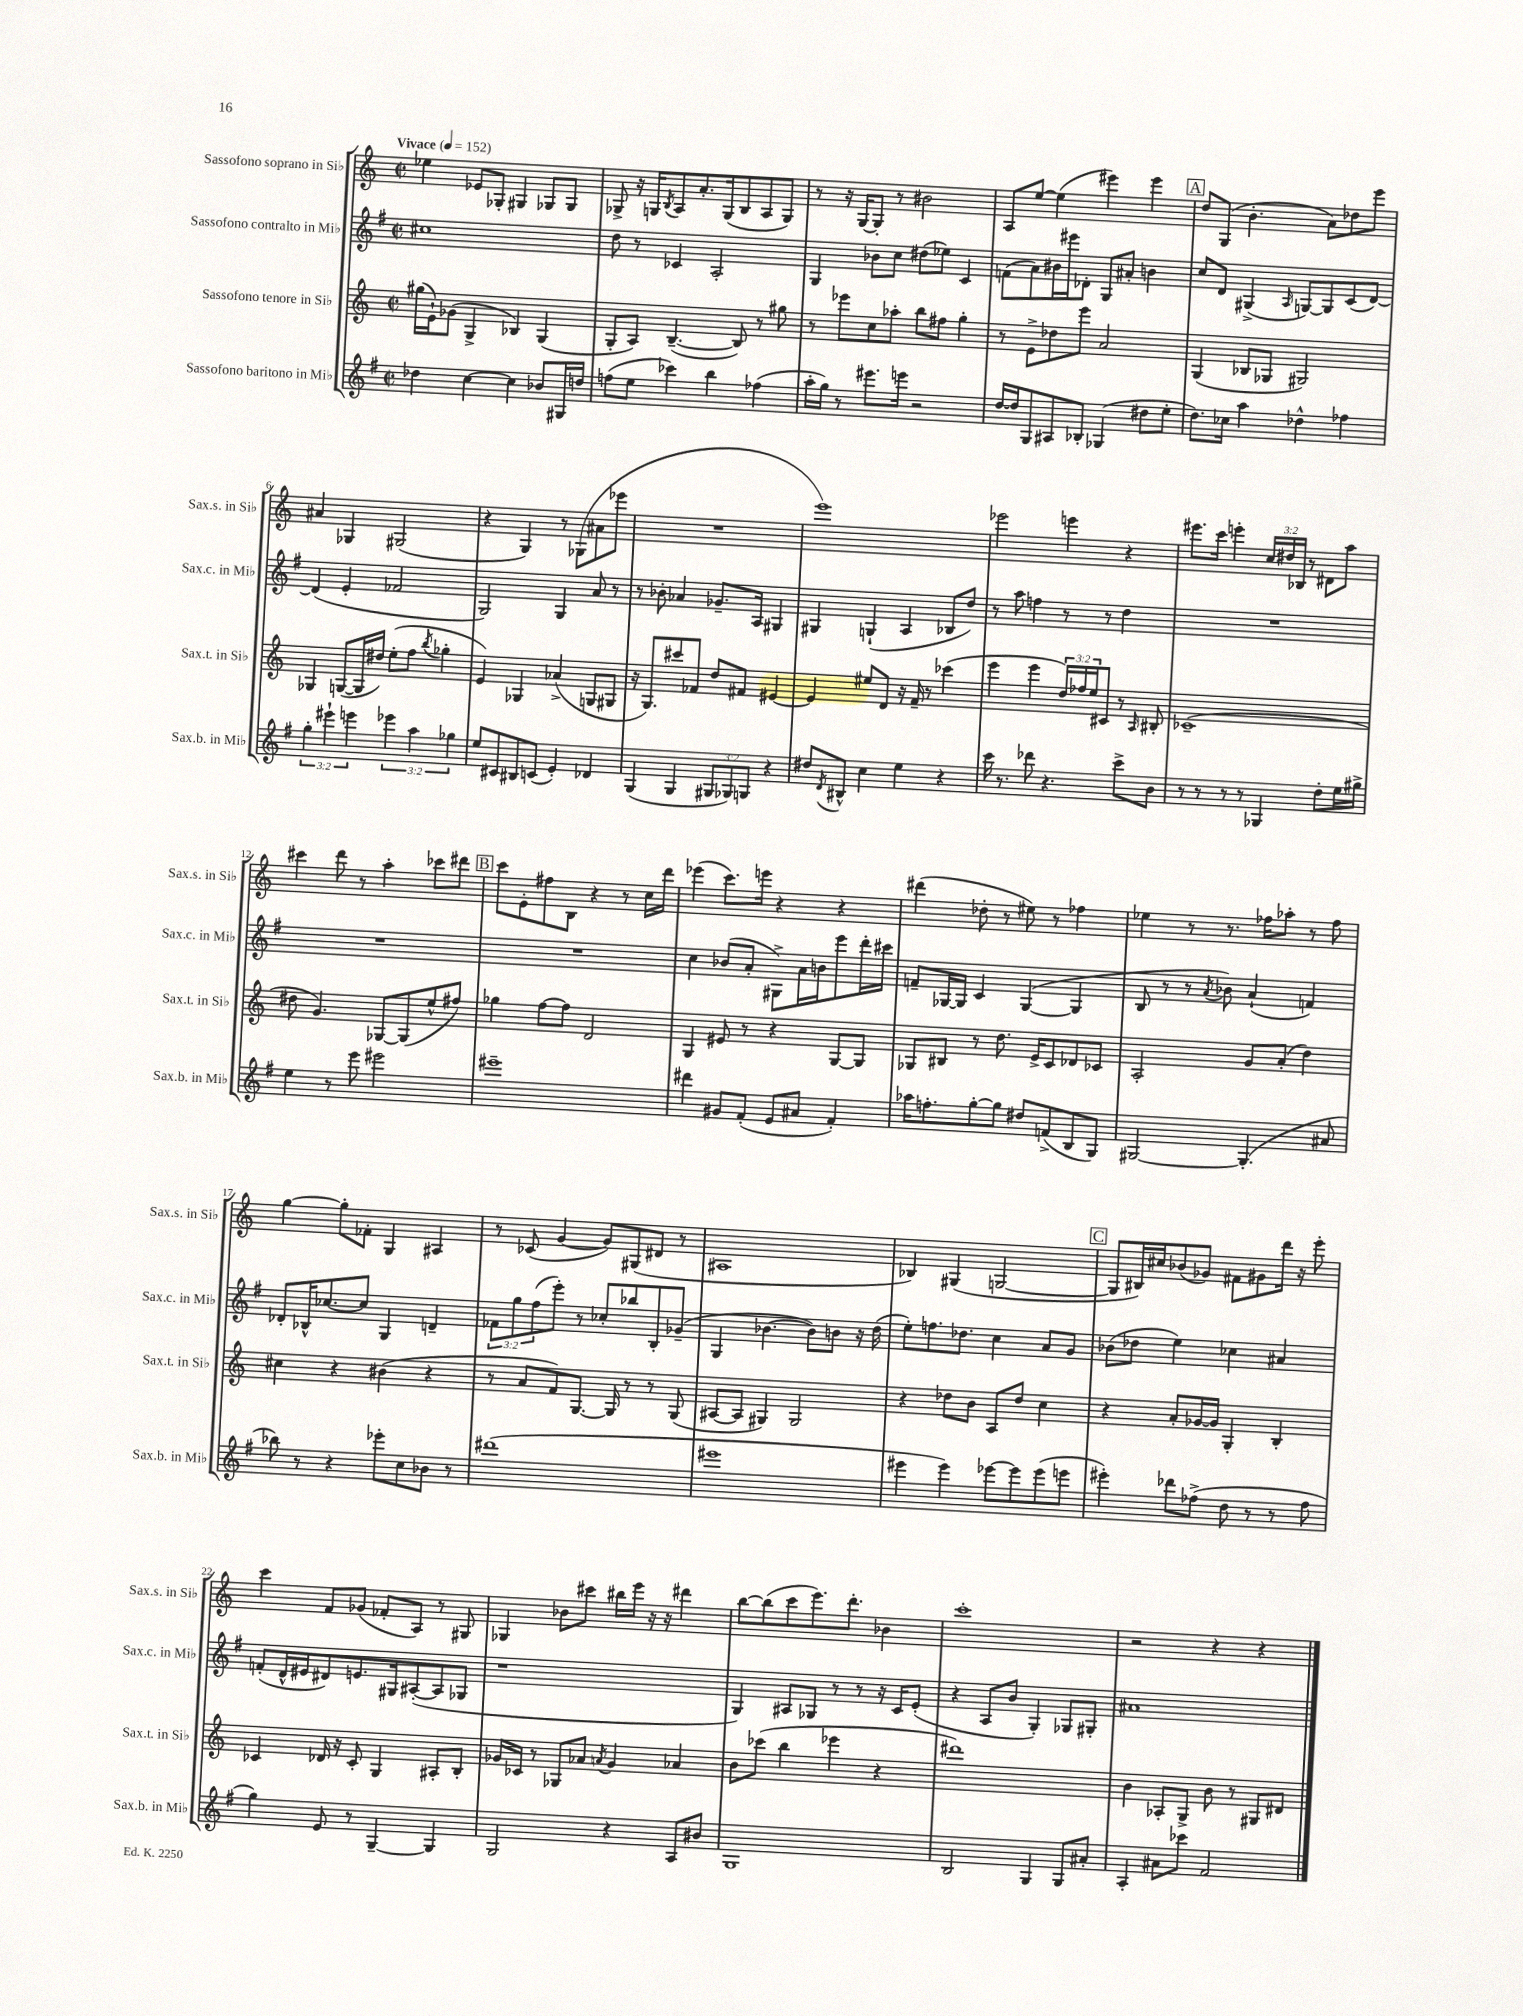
<<
\new StaffGroup <<
\new Staff = "s0" \with { instrumentName = "Sassofono soprano in Sib" shortInstrumentName = "Sax.s. in Sib" } {
    \clef treble \key c \major \defaultTimeSignature \time 2/2 \override Staff.TupletNumber.text = #tuplet-number::calc-fraction-text \tempo "Vivace" 4 = 152
    ees''4 ees'8 ges8-. gis4 ges8 ges8 |
    ges8-> r16 g16 \acciaccatura { b8 } a8 a'8.-. g16( b8 a8 g8) |
    r8 r16 g16~ g8-. r8 bis'2 |
    a8 e''8~ e''4( eis'''4) eis'''4 |
    \mark \markup { \box "A" } d''8 g8( b'4.-. a'8) des''8 e'''8 |
    ais'4 ges4 gis2( |
    r4 g4) r8 ges8( ais'8 ees'''8 |
    R1 |
    e'''1) |
    ees'''2 e'''4 r4 |
    eis'''8. c'''16 e'''4-. \tuplet 3/2 { c''16 dis''16 bes16 } r8 dis'8 a''8 |
    cis'''4 d'''8 r8 a''4-. ces'''8 dis'''8 |
    \mark \markup { \box "B" } c'''8 e'8-. fis''8 b8 r4 r8 c''16 d'''16 |
    ees'''4( c'''8.) e'''16 r4 r4 |
    dis'''4( des''8-. r8 eis''8) r8 fes''4 |
    ees''4 r8 r8. fes''16 aes''8-. r8 fes''8 |
    g''4~ g''8-. fes'8-. g4 ais4 |
    r8 ces'8( g'4~ g'8) gis8( dis'8 r8 |
    ais1 |
    bes4) gis4( g2~ |
    \mark \markup { \box "C" } g8 bis16) cis''16 bes'8( ges'8) fis'8 gis'8 d'''16 r16 e'''8-. |
    c'''4 f'8 ges'8( fes'8-. a8) r8 gis8 |
    ges4 bes'8 cis'''8 bis''16 e'''16 r16 r16 dis'''4 |
    b''8~ b''8( c'''8 e'''8.) d'''8.-. bes'4 |
    c'''1-. |
    r2 r4 r4 \bar "|." |
}
\new Staff = "s1" \with { instrumentName = "Sassofono contralto in Mib" shortInstrumentName = "Sax.c. in Mib" } {
    \clef treble \key g \major \defaultTimeSignature \time 2/2 \override Staff.TupletNumber.text = #tuplet-number::calc-fraction-text
    cis''1 |
    d''8 r8 ces'4 a2-. |
    g4 bes'8 c''8 dis''8( ees''8) c'4 |
    f'8( a'8) bis'16 eis'''16 des'8-. g8 ais'8-. b'4 |
    \mark \markup { \box "A" } c''8 d'8 gis4->( \grace { a16 } g8~) g8 c'8( d'8~) |
    d'4( e'4-. fes'2 |
    g2) g4 a'8 r8 |
    r8 bes'8-. aes'4 ges'8.-- a16 gis4 |
    gis4 g4-!( a4 bes8 d''8) |
    r8 a''8 f''4 r8 r8 d''4 |
    R1 |
    R1 |
    \mark \markup { \box "B" } R1 |
    c''4 bes'8( a'8-. gis8->) a'16 b'16 e'''8 d'''16-. cis'''16 |
    f'8-- ges16~ ges16 c'4 ges4~( ges4 |
    b8 r8 r8 \acciaccatura { a'8 } bes'8) a'4-!( f'4) |
    des'8-. bes16-^ ces''8.~ ces''8 g4 d'4-- |
    \tuplet 3/2 { fes'8 g''8 fis''8( } e'''8-.) r8 ces''8-. bes''8 b8-. ges'8--( |
    g4 bes'4.~ bes'8) b'8 r16 d''16( |
    e''8-.) f''8. des''8. c''4 a'8 g'8 |
    \mark \markup { \box "C" } bes'8( des''8 e''4) ces''4 ais'4 |
    f'8-.( d'16-^ eis'16 dis'8) e'8. gis16 ais8~-.( ais8 ges8 |
    r1 |
    g4) ais8 ges8 r8 r8 r16 c'16 e'8-.( |
    r4 a8 b'8 g4-.) ges8 gis8-. |
    ais'1 \bar "|." |
}
\new Staff = "s2" \with { instrumentName = "Sassofono tenore in Sib" shortInstrumentName = "Sax.t. in Sib" } {
    \clef treble \key c \major \defaultTimeSignature \time 2/2 \override Staff.TupletNumber.text = #tuplet-number::calc-fraction-text
    gis''16( e'16-!) ges'8( g4-> bes4) g4( |
    g8-. a8) b4.~--( b8) r8 gis''8 |
    r8 ees'''8 c''8 aes''8-. b''8 fis''8 g''4-. |
    r8 e'8-> des''8 e'''8 a'2 |
    \mark \markup { \box "A" } g4( bes8 ges8 gis2) |
    ges4 g8~( g16 dis''16) e''8-.( f''8 \acciaccatura { b''8 } ges''4-. |
    e'4) ges4 aes'4->( g8 gis8 |
    r16 g8.) cis'''8 fes'8 d''8 fis'8 eis'4~ |
    eis'4 eis''8 d'8 r16 f'16-- r8 ces'''4( |
    e'''4 e'''4 \tuplet 3/2 { d''16) fes''16 e''16 } cis'8 r8 \grace { a16 } bis8-. |
    ces'1--( |
    dis''8 g'4.) ges8~ ges8( e''8-^ fis''8) |
    \mark \markup { \box "B" } ges''4 f''8~ f''8 d'2 |
    g4 eis'8 r8 r4 g8~ g8 |
    ges8 bis8 r8 d''8. e'16-> c'8 des'8 ces'8 |
    a2-. g'8 a'8-.( d''4) |
    cis''4 r4 bis'4( r4 |
    r8 a'8 f'8) g8.~ g16 r8 r8 g8( |
    ais8~ ais8 gis4) gis2 |
    r4 des''8 b'8 a8 des''8 c''4 |
    \mark \markup { \box "C" } r4 a'8-. ges'16~ ges'16 g4-. b4-. |
    ces'4 des'16 r16 ces'8-. g4 ais8-. b8-. |
    ges'16 ces'16 r8 ges8 aes'8 \acciaccatura { a'8 } ges'4 aes'4 |
    b'8 ces'''8( b''4 ees'''4 r4 |
    dis'''1) |
    b'4 aes8-. g8-> b'8 r8 gis8 dis'8 \bar "|." |
}
\new Staff = "s3" \with { instrumentName = "Sassofono baritono in Mib" shortInstrumentName = "Sax.b. in Mib" } {
    \clef treble \key g \major \defaultTimeSignature \time 2/2 \override Staff.TupletNumber.text = #tuplet-number::calc-fraction-text
    des''4 c''4~ c''4 bes'8 gis16 d''16 |
    f''8( e''8 ces'''4) b''4 fes''4( |
    a''16-. g''16) r8 eis'''8. e'''16 r2 |
    d''16~ d''16 g8 ais8 bes8-. ges4( dis''8 e''8-. |
    \mark \markup { \box "A" } d''8.) ces''16 a''4 des''4-^ fes''4 |
    \tuplet 3/2 { g''4-. eis'''4-! e'''4 } \tuplet 3/2 { ees'''4 a''4 ges''4 } |
    e''8 cis'8 bis8 c'8( e'4-.) des'4 |
    g4( g4 \tuplet 3/2 { gis8 ges8) g8 } r4 |
    dis''8 \acciaccatura { d'8 } bis8-^ c''4 e''4 r4 |
    c'''16 r8. des'''8 r4. c'''8-> b'8 |
    r8 r8 r8 r8 ges4 d''8-. e''16 gis''16-> |
    e''4 r8 e'''8 eis'''2 |
    \mark \markup { \box "B" } eis'''1-- |
    dis'''4 gis'8 fis'8-.( e'8 ais'8 fis'4-.) |
    aes''16 f''8.-. g''8~-. g''8 dis''8 f'8->( b8 g8) |
    gis2~ gis4.-.( ais'8 |
    bes''8) r8 r4 ees'''8-. c''8 bes'8 r8 |
    dis'''1( |
    eis'''1 |
    eis'''4 eis'''4) ees'''8~ ees'''8 ees'''8( e'''8 |
    \mark \markup { \box "C" } eis'''4-.) des'''8 fes''8->( d''8 r8 r8 fes''8 |
    g''4) e'8 r8 g4~-- g4 |
    g2 r4 a8 bis'8 |
    g1 |
    b2 g4 g8 ais'8-. |
    a4-. ais'8 ces'''8 fis'2 \bar "|." |
}
>>
>>
